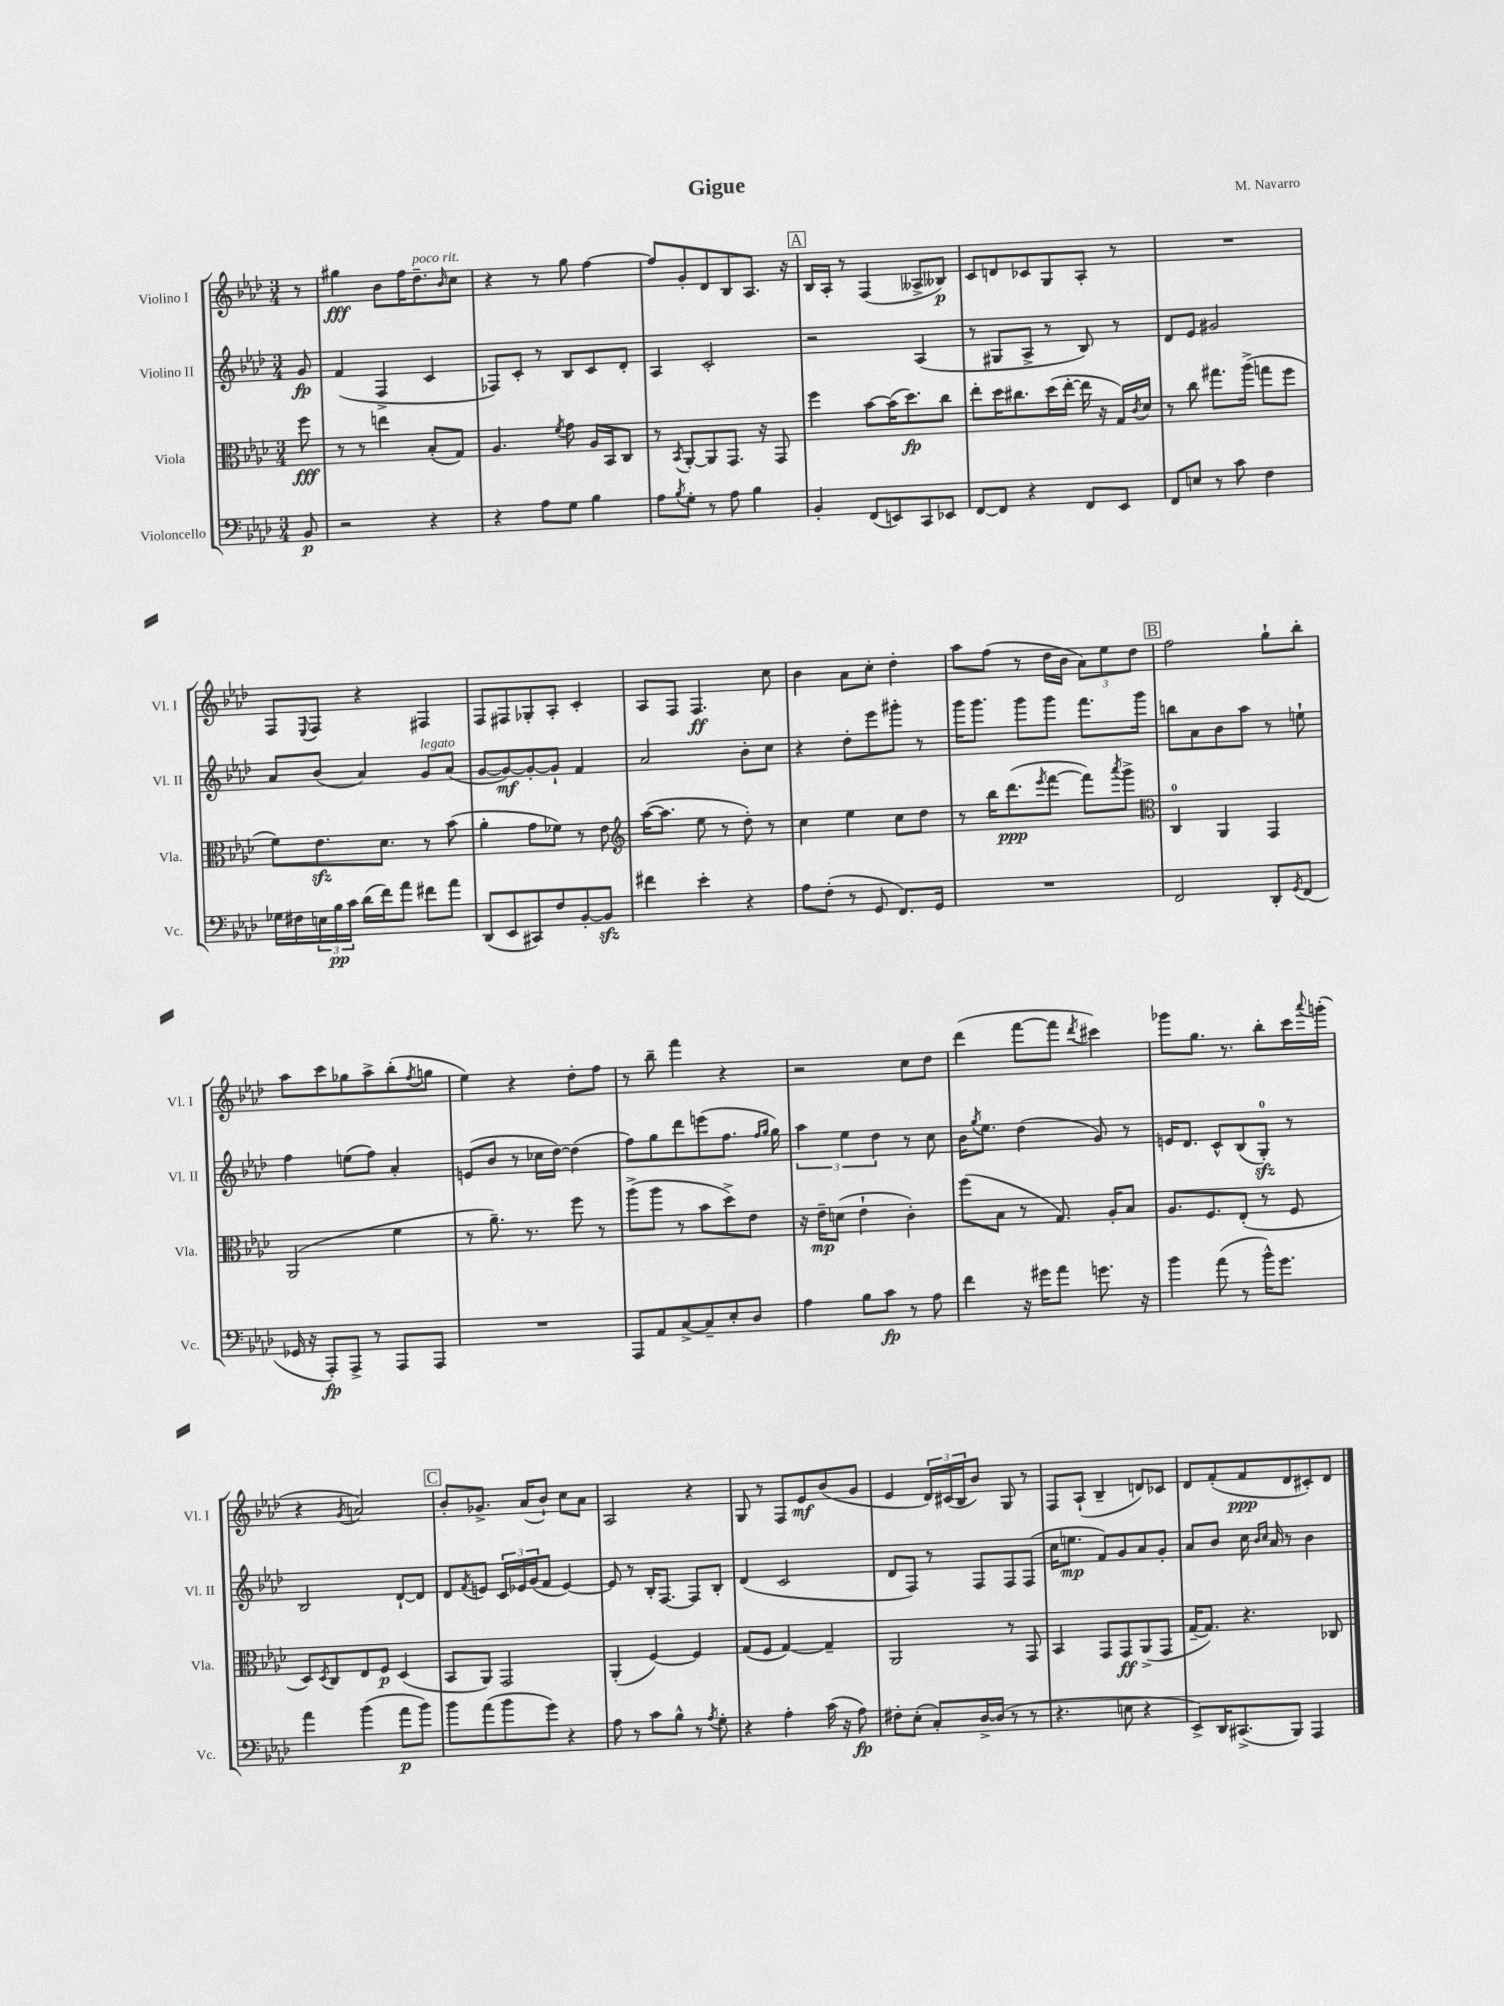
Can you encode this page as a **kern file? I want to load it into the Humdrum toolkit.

**kern	**dynam	**kern	**dynam	**kern	**dynam	**kern	**dynam
*part4	*part4	*part3	*part3	*part2	*part2	*part1	*part1
*staff4	*staff4	*staff3	*staff3	*staff2	*staff2	*staff1	*staff1
*I"Violoncello	*	*I"Viola	*	*I"Violino II	*	*I"Violino I	*
*I'Vc.	*	*I'Vla.	*	*I'Vl. II	*	*I'Vl. I	*
*clefF4	*	*clefC3	*	*clefG2	*	*clefG2	*
*k[b-e-a-d-]	*	*k[b-e-a-d-]	*	*k[b-e-a-d-]	*	*k[b-e-a-d-]	*
*M3/4	*	*M3/4	*	*M3/4	*	*M3/4	*
=	=	=	=	=	=	=	=
8BB-/	p	8ff\	fff	8g/	fp	8r	.
=1	=1	=1	=1	=1	=1	=1	=1
2r	.	8r	.	(4f/	.	4gg#X\	fff
.	.	8r	.	.	.	.	.
.	.	4een\	.	4F^/	.	8b-\L	.
.	.	.	.	.	.	16ff\K	.
!	!	!	!	!	!	!LO:TX:a:i:t=poco rit.	!
.	.	.	.	.	.	8.dd-~\	.
4r	.	(8B-'/L	.	4c/	.	.	.
.	.	.	.	.	.	16qqb-/	.
.	.	8G/J)	.	.	.	8cc\J	.
=2	=2	=2	=2	=2	=2	=2	=2
4r	.	4.A-/	.	8F-X/L)	.	4r	.
.	.	.	.	8c'/J	.	.	.
8A-\L	.	.	.	8r	.	8r	.
.	.	8qf/	.	.	.	.	.
8G\J	.	8g\	.	8B-/L	.	8gg\	.
4B-\	.	16A-/LL	.	8c/	.	[4ff\	.
.	.	16BB-/J	.	.	.	.	.
.	.	8C/J	.	8d-'/J	.	.	.
=3	=3	=3	=3	=3	=3	=3	=3
8A-\L	.	8r	.	4A-/	.	8ff/L]	.
8qB-/	.	8qBB-/	.	.	.	.	.
8G'\J	.	[8AA-'/L	.	.	.	8g'/	.
8r	.	8AA-/]	.	2c'/	.	8d-/	.
8A-\	.	8.GG/J	.	.	.	8B-/	.
4B-\	.	.	.	.	.	8.A-/J	.
.	.	16r	.	.	.	.	.
.	.	8GG/	.	.	.	.	.
.	.	.	.	.	.	16r	.
!!LO:REH:place=s1:t=A
=4	=4	=4	=4	=4	=4	=4	=4
4BB-'/	.	4ff\	.	2r	.	16B-/LL	.
.	.	.	.	.	.	16A-'/JJ	.
.	.	.	.	.	.	8r	.
(8FF/L	.	[8b-\L	.	.	.	(4F/	.
8EEn/)	.	(16b-\K]	.	.	.	.	.
.	.	8.dd-\)	fp	.	.	.	.
8CC/	.	.	.	(4A-/	.	8A--X^/L	.
8EE-X/J	.	8cc\J	.	.	.	8B--X/J)	p
=5	=5	=5	=5	=5	=5	=5	=5
[8FF/L	.	8ee-'\L	.	8r	.	8c/L	.
8FF/J]	.	16dd-\K	.	8G#X/L	.	8dn/	.
.	.	8.cc#X\	.	.	.	.	.
4r	.	.	.	8A-^/J	.	8c-X/	.
.	.	(16dd-\L	.	8r	.	8G/	.
.	.	[16ee-'\JJ	.	.	.	.	.
8FF/L	.	16ee-\]	.	8B-/)	.	8A-'/J	.
.	.	16r	.	.	.	.	.
8EE-/J	.	16G/LL)	.	8r	.	8r	.
.	.	8qc/	.	.	.	.	.
.	.	16d-/JJ	.	.	.	.	.
=6	=6	=6	=6	=6	=6	=6	=6
8FF/L	.	8r	.	8d-/L	.	2.r	.
8En/J	.	8cc\	.	8e-/J	.	.	.
8r	.	8.gg#X\L	.	2g#X/	.	.	.
8c\	.	.	.	.	.	.	.
.	.	(16aa-^\Jk	.	.	.	.	.
4F\	.	8ggn\L	.	.	.	.	.
.	.	8ff\J	.	.	.	.	.
!!LO:LB:g=z
=7	=7	=7	=7	=7	=7	=7	=7
16G-X\LL	.	8f\L)	.	8a-/L	.	8F/L	.
16F#X\	.	.	.	.	.	.	.
.	.	.	.	.	.	8qqE-/	.
24En\	.	8.e-zz\	.	(8b-/J	.	8F/J	.
24B-\	pp	.	.	.	.	.	.
24c\JJ	.	.	.	.	.	.	.
(16d-\LL	.	.	.	4a-/)	.	4r	.
16f\J)	.	8.d-\J	.	.	.	.	.
8a-\J	.	.	.	.	.	.	.
!	!	!	!	!LO:TX:a:i:t=legato	!	!	!
8f#X\L	.	8r	.	8g/L	.	4F#X/	.
8a-\J	.	(8b-\	.	(8a-/J	.	.	.
=8	=8	=8	=8	=8	=8	=8	=8
(8DD-/L	.	4a-'\	.	[8g/L	.	8F/L	.
8EE-/	.	.	.	8g/_)	mf	8F#X/	.
8CC#X/)	.	8g\L	.	8g'/_	.	8G-X'/	.
8F/	.	8f-X\J)	.	8g`/J]	.	8A-'/J	.
[8BB-'/	.	8r	.	4f/	.	4c'/	.
8BB-zz/J]	.	8e-\	.	.	.	.	.
=9	=9	=9	=9	=9	=9	=9	=9
*	*	*clefG2	*	*	*	*	*
4f#X\	.	([16aa-\KL	.	2a-/	.	8A-/L	.
.	.	8.aa-\J]	.	.	.	.	.
.	.	.	.	.	.	8F/J	.
4e-'\	.	8ee-\	.	.	.	4.F/	ff
.	.	8r	.	.	.	.	.
4r	.	8dd-'\)	.	8b-'\L	.	.	.
.	.	8r	.	8cc\J	.	8cc\	.
=10	=10	=10	=10	=10	=10	=10	=10
8A-\L	.	4cc\	.	4r	.	4b-\	.
(8F'\J	.	.	.	.	.	.	.
8r	.	4ee-\	.	8dd-'\L	.	8a-\L	.
8GG/	.	.	.	8eee-\	.	8cc'\J	.
8.FF/L)	.	8cc\L	.	8ggg#X'\J	.	4dd-'\	.
.	.	8dd-\J	.	8r	.	.	.
16GG/Jk	.	.	.	.	.	.	.
=11	=11	=11	=11	=11	=11	=11	=11
2.r	.	8r	.	16ggg\KL	.	8aa-\L	.
.	.	.	.	8.ggg\J	.	.	.
.	.	16bb-\KL	.	.	.	(8ff\J	.
.	.	(8.ddd-\	ppp	.	.	.	.
.	.	.	.	8ggg\L	.	8r	.
.	.	8qeee-/	.	.	.	.	.
.	.	[8fff\J	.	8ggg\J	.	16dd-\LL	.
.	.	.	.	.	.	16b-\JJ	.
.	.	8fff\L])	.	8.fff\L	.	12a-\L)	.
.	.	.	.	.	.	12ee-\	.
.	.	8qaaa-/	.	.	.	.	.
.	.	8ggg^\J	.	.	.	.	.
.	.	.	.	.	.	12dd-\J	.
.	.	.	.	16ggg\Jk	.	.	.
!!LO:REH:place=s1:t=B
=12	=12	=12	=12	=12	=12	=12	=12
*	*	*clefC3	*	*	*	*	*
2FF/	.	4C/	.	8bbn\L	.	2ff\	.
.	.	.	.	8a-\	.	.	.
.	.	4AA-/	.	8b-\	.	.	.
.	.	.	.	8aa-\J	.	.	.
8DD-'/L	.	4GG/	.	8r	.	8gg`\L	.
8qGG/	.	.	.	.	.	.	.
(8FF/J	.	.	.	8een`\	.	8bb-'\J	.
!!LO:LB:g=z
=13	=13	=13	=13	=13	=13	=13	=13
16GG-X/	.	(2AA-/	.	4ff\	.	8aa-\L	.
16r	.	.	.	.	.	.	.
8AAA-'/L)	fp	.	.	.	.	8ccc\	.
8AAA-^/J	.	.	.	(8een\L	.	8gg-X\	.
8r	.	.	.	8ff\J)	.	8aa-^\	.
8AAA-/L	.	4f\	.	4a-'/	.	(8bb-'\	.
.	.	.	.	.	.	8qff/	.
8AAA-/J	.	.	.	.	.	8ggn\J	.
=14	=14	=14	=14	=14	=14	=14	=14
2.r	.	8r	.	(8en/L	.	4ee-\)	.
.	.	8.a-~\)	.	8b-/J	.	.	.
.	.	.	.	8r	.	4r	.
.	.	8.r	.	.	.	.	.
.	.	.	.	16cc-X\LL	.	.	.
.	.	.	.	[16dd-\JJ)	.	.	.
.	.	8ff\	.	(4dd-\]	.	8dd-'\L	.
.	.	8r	.	.	.	8ff\J	.
=15	=15	=15	=15	=15	=15	=15	=15
8AAA-/L	.	(8aa-^\L	.	8ff\L)	.	8r	.
8AA-/	.	8aa-\J	.	8gg\	.	8bb-~\	.
[8C^/	.	8r	.	8ddd-\	.	4fff\	.
8C~/]	.	8b-\L	.	(8eeen\	.	.	.
8E-'/	.	8dd-^\)	.	8.ff\J	.	4r	.
8D-/J	.	8e-\J	.	.	.	.	.
.	.	.	.	16qqff/LL	.	.	.
.	.	.	.	16qqgg/JJ	.	.	.
.	.	.	.	16gg\)	.	.	.
=16	=16	=16	=16	=16	=16	=16	=16
4A-\	.	16r	.	6aa-\	.	2r	.
.	.	16e-~\KL	mp	.	.	.	.
.	.	(8dn\J	.	.	.	.	.
.	.	.	.	6ee-\	.	.	.
8B-\L	.	4e-`\	.	.	.	.	.
.	.	.	.	6dd-\	.	.	.
8c\J	fp	.	.	.	.	.	.
8r	.	4c'\)	.	8r	.	8cc\L	.
8A-\	.	.	.	8cc\	.	8dd-\J	.
=17	=17	=17	=17	=17	=17	=17	=17
4f\	.	(8ff\L	.	16b-\KL	.	(4ddd-\	.
.	.	.	.	8qgg/	.	.	.
.	.	.	.	8.ee-\J	.	.	.
.	.	8B-\J	.	.	.	.	.
16r	.	8r	.	(4dd-\	.	[8fff\L	.
16g#X\KL	.	.	.	.	.	.	.
8a-\J	.	8.G/)	.	.	.	8fff\J]	.
.	.	.	.	.	.	8qddd-/	.
8.gn\	.	.	.	8g/)	.	4ccc#X\)	.
.	.	16A-'/KL	.	.	.	.	.
.	.	8B-/J	.	8r	.	.	.
16r	.	.	.	.	.	.	.
=18	=18	=18	=18	=18	=18	=18	=18
4b-\	.	8.A-/L	.	16en/KL	.	8ggg-X\L	.
.	.	.	.	8.d-/J	.	.	.
.	.	.	.	.	.	8.gg\J	.
.	.	8.F/	.	.	.	.	.
(8a-\	.	.	.	8c^^/L	.	.	.
.	.	.	.	.	.	8.r	.
8r	.	(8E-'/J	.	(8B-/	.	.	.
16b-^^\KL)	.	8r	.	8Gzz'/J)	.	8bb-'\L	.
8.g\J	.	.	.	.	.	.	.
.	.	8F/	.	8r	.	16ccc\L	.
.	.	.	.	.	.	8qqaaa-/	.
.	.	.	.	.	.	(16gggn'\JJ	.
!!LO:LB:g=z
=19	=19	=19	=19	=19	=19	=19	=19
4a-\	.	8D-/L)	.	2B-/	.	4r	.
.	.	8qD-/	.	.	.	.	.
.	.	8C/	.	.	.	.	.
.	.	.	.	.	.	8qg/	.
(4b-\	.	8E-/	.	.	.	2an/)	.
.	.	8F/J	p	.	.	.	.
8a-\L	p	(4D-/	.	[8d-`/L	.	.	.
8b-\J)	.	.	.	8d-/J]	.	.	.
!!LO:REH:place=s1:t=C
=20	=20	=20	=20	=20	=20	=20	=20
8b-\L	.	8BB-/L	.	8d-/L	.	8b-'/L	.
.	.	.	.	8qf/	.	.	.
(8a-\	.	8AA-/J)	.	8en/J	.	8.g-X^/J	.
8b-\	.	2GG/	.	24c/LL	.	.	.
.	.	.	.	24e-X/	.	.	.
.	.	.	.	.	.	(16a-/KL	.
.	.	.	.	(24g/J	.	.	.
8g\J)	.	.	.	8f/J	.	8b-`/J)	.
4r	.	.	.	[4e-/)	.	8cc\L	.
.	.	.	.	.	.	8a-\J	.
=21	=21	=21	=21	=21	=21	=21	=21
8A-\	.	(4AA-'/	.	8e-/]	.	2A-/	.
8r	.	.	.	8r	.	.	.
8c\L	.	[4F/)	.	16B-'/KL	.	.	.
.	.	.	.	[8.F/J	.	.	.
8B-^^\J	.	.	.	.	.	.	.
8r	.	4F/]	.	8F/L]	.	4r	.
8qA-/	.	.	.	.	.	.	.
8G'\	.	.	.	8B-'/J	.	.	.
=22	=22	=22	=22	=22	=22	=22	=22
4r	.	(8G/L	.	(4d-/	.	8G/	.
.	.	8F/J	.	.	.	8r	.
4A-'\	.	[4G/)	.	2c/	.	8F/L	.
.	.	.	.	.	.	8e-/	mf
(16c\	.	4G~/]	.	.	.	(8b-/	.
16r	.	.	.	.	.	.	.
8A-\)	fp	.	.	.	.	8g/J	.
=23	=23	=23	=23	=23	=23	=23	=23
8F#X'\L	.	2AA-/	.	8d-/L	.	4e-/	.
(8E-'\J	.	.	.	8F/J)	.	.	.
8C'/L)	.	.	.	8r	.	24d-/LL)	.
.	.	.	.	.	.	(24c#X/	.
.	.	.	.	.	.	24B-/J	.
[16D-^/L	.	.	.	8F/L	.	8b-/J)	.
(16D-/JJ]	.	.	.	.	.	.	.
8r	.	8r	.	8F/	.	8G/	.
8r	.	8GG/	.	(8F/J	.	8r	.
=24	=24	=24	=24	=24	=24	=24	=24
4.r	.	4BB-/	.	16cc\KL	.	8F/L	.
.	.	.	.	8.een\J	mp	.	.
.	.	.	.	.	.	(8A-`/J	.
.	.	8GG/L	.	8f/L)	.	4B-~/	.
8En\	.	8GG/	ff	8g/	.	.	.
4r	.	(8AA-^/	.	8a-/	.	8dn/L)	.
.	.	8GG/J	.	8g'/J	.	8c-X/J	.
=25	=25	=25	=25	=25	=25	=25	=25
8EE-^/L)	.	[16G~/KL	.	8a-/L	.	8d-/L	.
.	.	8.G/J])	.	.	.	.	.
16DD-/K	.	.	.	8b-/J	.	(8f'/	.
(8.CC#X^/	.	.	.	.	.	.	.
.	.	4.r	.	16cc\	.	8f/	ppp
.	.	.	.	16qqb-/LL	.	.	.
.	.	.	.	16qqcc/JJ	.	.	.
.	.	.	.	16a-/	.	.	.
8BBB-/J)	.	.	.	8r	.	8d-/	.
4AAA-/	.	.	.	4b-\	.	8c#X'/)	.
.	.	8C-X/	.	.	.	8d-/J	.
==	==	==	==	==	==	==	==
*-	*-	*-	*-	*-	*-	*-	*-
